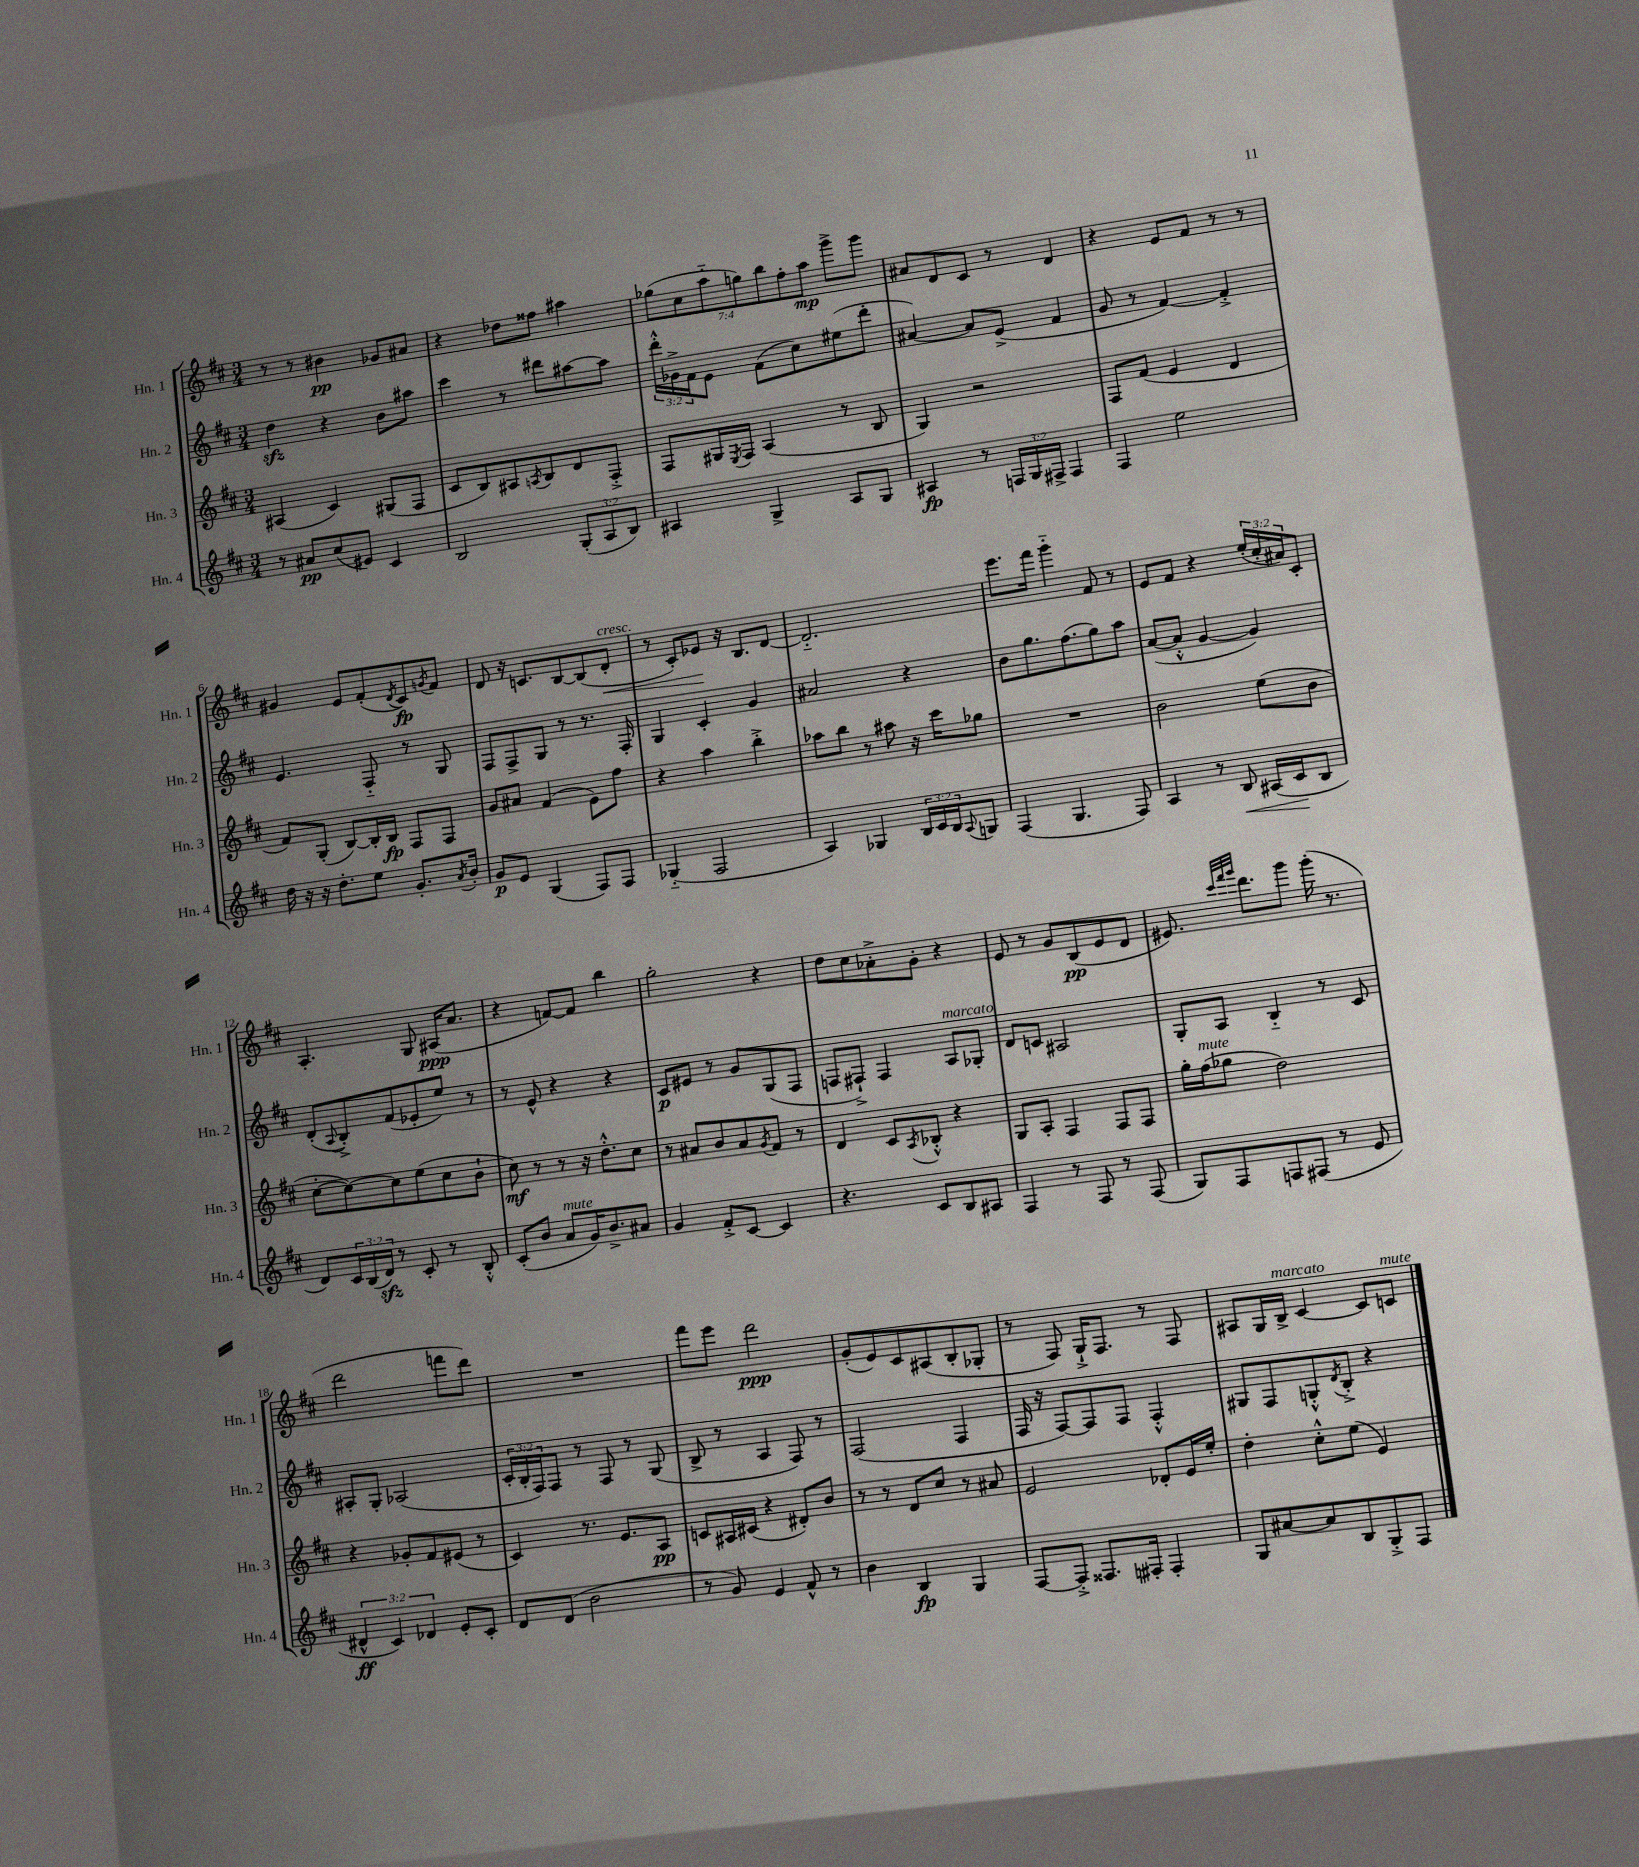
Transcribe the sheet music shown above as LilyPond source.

<<
\new StaffGroup <<
\new Staff = "s0" \with { instrumentName = "Hn. 1" shortInstrumentName = "Hn. 1" } {
    \clef treble \key d \major \numericTimeSignature \time 3/4 \override Staff.TupletNumber.text = #tuplet-number::calc-fraction-text
    r8 r8 bis'4\pp ges'8 ais'8 |
    r4 des''8 fisis''8 ais''4 |
    \tuplet 7/4 { ges''8( cis''8 a''8-_ g''8) b''8 fis''8-. a''8\mp } g'''8-> g'''8 |
    ais'8 d'8 cis'8 r8 d'4 |
    r4 e'8 fis'8 r8 r8 |
    gis'4 e'8 fis'8-.( \acciaccatura { d'8 } cis'8\fp) \acciaccatura { g'8 } fis'8 |
    d'8 r16 c'8. b8~ b8( d'8-.\<^\markup { \italic "cresc." } |
    r8 cis'8-.) ees'8\! r16 b8. d'8~ |
    d'2.-_ |
    e'''8. fis'''16 g'''4-_ fis'8 r8 |
    e'8 fis'8 r4 \tuplet 3/2 { e''16-.( cis''16-. ais'16) } cis'8-. |
    a4.-. g8 ais16\ppp( a'8. |
    r4 f'8~) f'8 b''4 |
    g''2-. r4 |
    d''8 cis''8 aes'8-.-> g'8-. r4 |
    e'8 r8 g'8 b8\pp( e'8 d'8 |
    eis'8.) \grace { cis'''32 fis'''32 g'''32 } d'''8. g'''8 g'''16-.( r8. |
    d'''2 f'''8 d'''8) |
    R2. |
    fis'''8 e'''8 d'''2\ppp |
    g'8-.( e'8) cis'8 ais8( b8-. ges8-. |
    r8 fis8) g16-!-> fis8. r8 fis8 |
    ais8 g16 b16->^\markup { \italic "marcato" } cis'4~ cis'8 c'8^\markup { \italic "mute" } \bar "|." |
}
\new Staff = "s1" \with { instrumentName = "Hn. 2" shortInstrumentName = "Hn. 2" } {
    \clef treble \key d \major \numericTimeSignature \time 3/4 \override Staff.TupletNumber.text = #tuplet-number::calc-fraction-text
    d''4\sfz r4 b'8 ais''8 |
    cis'''4 r8 dis'''8 ais''8~ ais''8 |
    \tuplet 3/2 { d'''16-.-^ ges'16-> fis'16 } e'8 fis'8( cis''8) eis''8( d'''8-. |
    ais'4~) ais'8 e'8->( fis'4 |
    g'8 r8 fis'4~) fis'4-.-> |
    e'4. fis8-_ r8 g8 |
    fis8 fis8-> g8 r8 r8. fis16-. |
    g4 cis'4-. g'4 |
    ais'2 r4 |
    b'8 g''8. fis''8.( g''8) a''8 |
    a'8~( a'8-.-^ g'4~ g'4) |
    d'8-.( \appoggiatura { a8 } b8-.->) fis'8( ees'8-. e''8) r8 |
    r8 e'8-^ r4 r4 |
    cis'8\p eis'8 r8 g'8 g8( fis8 |
    f8 fis8-!->) fis4 a8^\markup { \italic "marcato" } ges8-. |
    d'8 c'8 ais2 |
    g8-. a8 b4-_ r8 cis'8 |
    ais8-. g8-. aes2( |
    \tuplet 3/2 { cis'16-. b16-. fis16) } fis8 r8 fis8 r8 g8( |
    b8-> r8 a4 fis8) r8 |
    fis2( fis4 |
    fis16 r16 fis8~) fis8 fis8 fis4-.-^ |
    gis8 fis8 g8-.-^ \acciaccatura { d'8 } b8-.-> r4 \bar "|." |
}
\new Staff = "s2" \with { instrumentName = "Hn. 3" shortInstrumentName = "Hn. 3" } {
    \clef treble \key d \major \numericTimeSignature \time 3/4
    ais4( cis'4) gis8( fis8 |
    cis'8 b8) ais8 \acciaccatura { a8 } b8 d'8 fis8-.-> |
    fis8 gis16 \acciaccatura { e8 } fis16 a4( r8 b8 |
    g4) r2 |
    fis8 fis'8( e'4 d'4 |
    fis'8) g8-.( b8~) b16-. b16\fp fis8 fis8 |
    g'8 ais'8 fis'4( e'8) fis''8 |
    r4 a''4 b''4-.-> |
    aes''8 b''8 r8 ais''8 r16 cis'''16 ges''8 |
    R2. |
    b'2 e''8( b'8 |
    cis''8~-. cis''8~) cis''8 e''8( cis''8 b'8-! |
    cis''8\mf) r8 r8 r16 d''8.-.-^ cis''8 |
    r8 ais'8 b'8 ais'8 \acciaccatura { g'8 } fis'8 r8 |
    d'4 cis'8 \acciaccatura { a8 } bes8-.-^ r4 |
    g8 a8-. fis4 fis8 fis8 |
    g''16-. fis''16^\markup { \italic "mute" }( ges''8 d''2) |
    r4 ges'8-. fis'8 eis'8( r8 |
    cis'4) r8. e'8. a8\pp |
    c'8 ais16 cis'16( r4 dis'8-.) b'8 |
    r8 r8 d'8 cis''8 r8 ais'8 |
    e'2 des'8-. e'16 e''16-. |
    d''4-. cis''8-.-^ e''8( e'4) \bar "|." |
}
\new Staff = "s3" \with { instrumentName = "Hn. 4" shortInstrumentName = "Hn. 4" } {
    \clef treble \key d \major \numericTimeSignature \time 3/4 \override Staff.TupletNumber.text = #tuplet-number::calc-fraction-text
    r8 ais'8\pp cis''8( eis'8) cis'4 |
    b2 \tuplet 3/2 { g8-.( a8 b8) } |
    ais4 g4-> ais8 g8 |
    ais4\fp r8 \tuplet 3/2 { f16 g16 fis16-> } fis4 |
    fis4 e''2 |
    d''16 r16 r16 d''8.-. e''8 g'8.-. \acciaccatura { a'8 } b'16-. |
    g'8\p e'8 g4( fis8) fis8 |
    ges4-_( fis2 |
    a4) ges4 \tuplet 3/2 { b16 cis'16 b16 } \appoggiatura { a8 } g8 |
    fis4( g4. fis8) |
    a4 r8 b8\< ais16( cis'16\! b8 |
    d'8) \tuplet 3/2 { cis'16 b16( d'16\sfz) } r8 cis'8-. r8 b8-.-^ |
    cis'8-.( b'8 a'8^\markup { \italic "mute" } g'16) b'8.-> ais'8 |
    g'4 fis'8-.-> cis'8~ cis'4 |
    r4. cis'8 b8 ais8 |
    fis4 r8 fis8 r8 fis8( |
    g8) fis8 f8 fis8( r8 e'8 |
    \tuplet 3/2 { dis'4-^\ff cis'4) des'4 } e'8-. cis'8-. |
    d'8 d'8( b'2 |
    r8 g'8) e'4 fis'8-^ r8 |
    b'4 b4\fp g4 |
    fis8~ fis8-.-> fisis8. fis16-. fis4-. |
    g8 ais'8~ ais'8 b8 g8-.-> fis8 \bar "|." |
}
>>
>>
